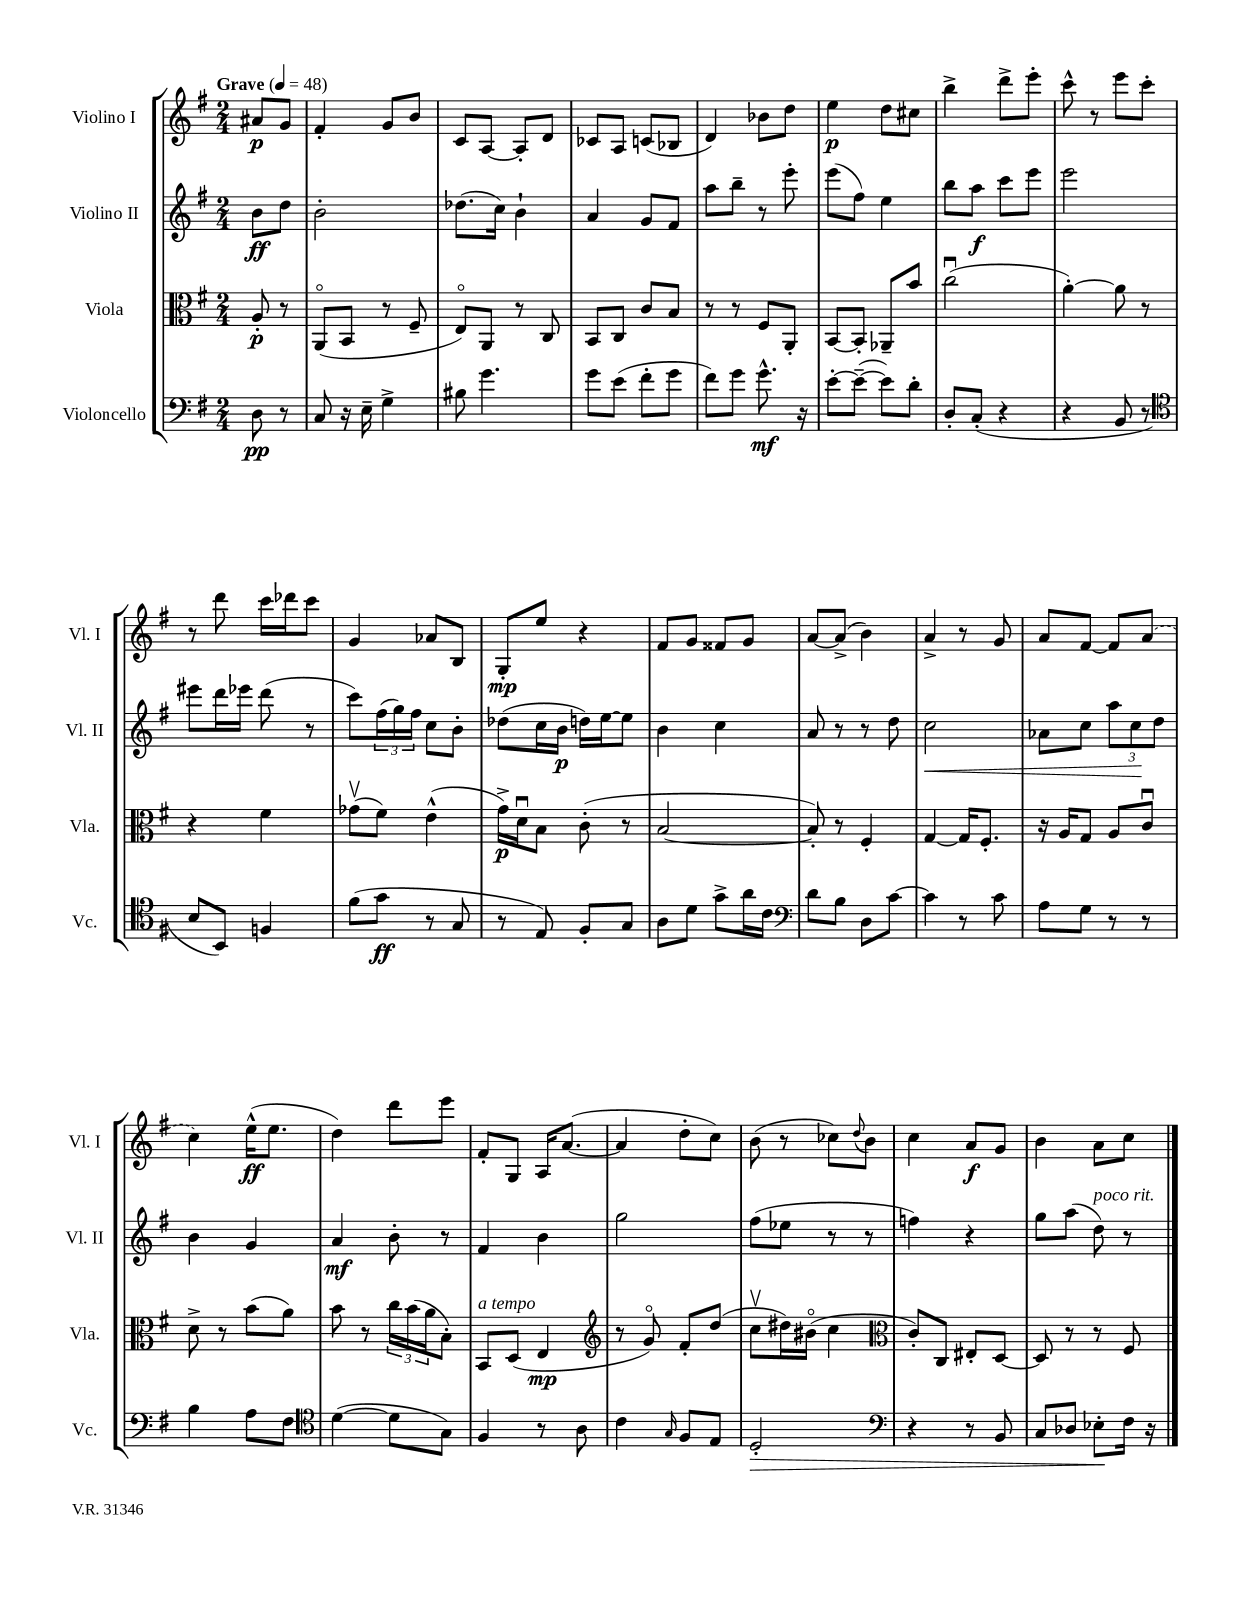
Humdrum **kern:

**kern	**dynam	**kern	**dynam	**kern	**dynam	**kern	**dynam
*part4	*part4	*part3	*part3	*part2	*part2	*part1	*part1
*staff4	*staff4	*staff3	*staff3	*staff2	*staff2	*staff1	*staff1
*I"Violoncello	*	*I"Viola	*	*I"Violino II	*	*I"Violino I	*
*I'Vc.	*	*I'Vla.	*	*I'Vl. II	*	*I'Vl. I	*
*clefF4	*	*clefC3	*	*clefG2	*	*clefG2	*
*k[f#]	*	*k[f#]	*	*k[f#]	*	*k[f#]	*
*M2/4	*	*M2/4	*	*M2/4	*	*M2/4	*
*MM48	*	*MM48	*	*MM48	*	*MM48	*
=	=	=	=	=	=	=	=
!	!	!	!	!	!	!LO:TX:a:B:t=Grave	!
8D\	pp	8A'/	p	8b\L	ff	8a#X/L	p
8r	.	8r	.	8dd\J	.	8g/J	.
=1	=1	=1	=1	=1	=1	=1	=1
8C/	.	(8AA/L	.	2b'\	.	4f#'/	.
16r	.	8BB/J	.	.	.	.	.
16E~\	.	.	.	.	.	.	.
4G^\	.	8r	.	.	.	8g/L	.
.	.	8F#~/	.	.	.	8b/J	.
=2	=2	=2	=2	=2	=2	=2	=2
8B#X\	.	8E/L)	.	(8.dd-X\L	.	8c/L	.
4.g\	.	8AA/J	.	.	.	[8A/J	.
.	.	.	.	16cc\Jk)	.	.	.
.	.	8r	.	4b`\	.	8A'/L]	.
.	.	8C/	.	.	.	8d/J	.
=3	=3	=3	=3	=3	=3	=3	=3
8g\L	.	8BB/L	.	4a/	.	8c-X/L	.
(8e\J	.	8C/J	.	.	.	8A/J	.
8f#'\L	.	8c/L	.	8g/L	.	(8cn/L	.
8g\J	.	8B/J	.	8f#/J	.	8B-X/J	.
=4	=4	=4	=4	=4	=4	=4	=4
8f#\L)	.	8r	.	8aa\L	.	4d/)	.
8g\J	.	8r	.	8bb~\J	.	.	.
8.g^^\	mf	8F#/L	.	8r	.	8b-X\L	.
.	.	8AA'/J	.	8eee'\	.	8dd\J	.
16r	.	.	.	.	.	.	.
=5	=5	=5	=5	=5	=5	=5	=5
[8e'\L	.	[8BB/L	.	(8eee\L	.	4ee\	p
(8e~\J_	.	8BB'/J]	.	8ff#\J)	.	.	.
8e\L])	.	8AA-X~/L	.	4ee\	.	8dd\L	.
8d'\J	.	8b/J	.	.	.	8cc#X\J	.
=6	=6	=6	=6	=6	=6	=6	=6
8D'/L	.	(2ccu\	.	8bb\L	.	4bb^\	.
(8C'/J	.	.	.	8aa\J	f	.	.
4r	.	.	.	8ccc\L	.	8ddd^\L	.
.	.	.	.	8eee\J	.	8eee'\J	.
=7	=7	=7	=7	=7	=7	=7	=7
4r	.	[4a'\)	.	2eee\	.	8ccc^^\	.
.	.	.	.	.	.	8r	.
8BB/	.	8a\]	.	.	.	8eee\L	.
8r	.	8r	.	.	.	8ccc'\J	.
!!LO:LB:g=z
=8	=8	=8	=8	=8	=8	=8	=8
*clefC4	*	*	*	*	*	*	*
8B/L	.	4r	.	8eee#X\L	.	8r	.
8BB/J)	.	.	.	16ddd\L	.	8ddd\	.
.	.	.	.	16eee-X\JJ	.	.	.
4Fn/	.	4f#\	.	(8ddd\	.	16ccc\LL	.
.	.	.	.	.	.	16ddd-X\J	.
.	.	.	.	8r	.	8ccc\J	.
=9	=9	=9	=9	=9	=9	=9	=9
(8f#\L	.	(8g-Xv\L	.	8ccc\L)	.	4g/	.
8g\J	ff	8f#\J)	.	(24ff#\L	.	.	.
.	.	.	.	24gg\)	.	.	.
.	.	.	.	24ff#\JJ	.	.	.
8r	.	(4e^^\	.	8cc\L	.	8a-X/L	.
8G/	.	.	.	8b'\J	.	8B/J	.
=10	=10	=10	=10	=10	=10	=10	=10
8r	.	16g^\LL)	p	(8dd-X\L	.	8G'/L	mp
.	.	16du\J	.	.	.	.	.
8E/)	.	8B\J	.	16cc\L	.	8ee/J	.
.	.	.	.	16b\JJ	p	.	.
8F#'/L	.	(8c'\	.	16ddn\LL)	.	4r	.
.	.	.	.	[16ee\J	.	.	.
8G/J	.	8r	.	8ee\J]	.	.	.
=11	=11	=11	=11	=11	=11	=11	=11
8A\L	.	[2B/	.	4b\	.	8f#/L	.
8d\J	.	.	.	.	.	8g/J	.
8g^\L	.	.	.	4cc\	.	8f##X/L	.
16a\L	.	.	.	.	.	8g/J	.
16c\JJ	.	.	.	.	.	.	.
=12	=12	=12	=12	=12	=12	=12	=12
*clefF4	*	*	*	*	*	*	*
8d\L	.	8B'/])	.	8a/	.	[8a/L	.
8B\J	.	8r	.	8r	.	(8a^/J]	.
8D\L	.	4F#'/	.	8r	.	4b\)	.
[8c\J	.	.	.	8dd\	.	.	.
=13	=13	=13	=13	=13	=13	=13	=13
!	!	!	!	!	!LO:HP:b	!	!
4c\]	.	[4G/	.	2cc\	<	4a^/	.
8r	.	16G/KL]	.	.	.	8r	.
.	.	8.F#'/J	.	.	.	.	.
8c\	.	.	.	.	.	8g/	.
=14	=14	=14	=14	=14	=14	=14	=14
8A\L	.	16r	.	8a-X\L	.	8a/L	.
.	.	16A/KL	.	.	.	.	.
8G\J	.	8G/J	.	8cc\J	.	[8f#/J	.
8r	.	8A/L	.	12aa\L	.	8f#/L]	.
.	.	.	.	12cc\	.	.	.
8r	.	8cu/J	.	.	.	(8a/J	.
.	.	.	.	12dd\J	[	.	.
!!LO:LB:g=z
=15	=15	=15	=15	=15	=15	=15	=15
4B\	.	8d^\	.	4b\	.	4cc\)	.
.	.	8r	.	.	.	.	.
8A\L	.	(8b\L	.	4g/	.	(16ee^^\KL	ff
.	.	.	.	.	.	8.ee\J	.
8F#\J	.	8a\J)	.	.	.	.	.
=16	=16	=16	=16	=16	=16	=16	=16
*clefC4	*	*	*	*	*	*	*
([4d\	.	8b\	.	4a/	mf	4dd\)	.
.	.	8r	.	.	.	.	.
8d\L]	.	24cc\LL	.	8b'\	.	8ddd\L	.
.	.	(24b\	.	.	.	.	.
.	.	24a\J	.	.	.	.	.
8G\J)	.	8B'\J)	.	8r	.	8eee\J	.
=17	=17	=17	=17	=17	=17	=17	=17
!	!	!LO:TX:a:i:t=a tempo	!	!	!	!	!
4F#/	.	8BB/L	.	4f#/	.	8f#'/L	.
.	.	(8D/J	.	.	.	8G/J	.
8r	.	4E/	mp	4b\	.	16A/KL	.
.	.	.	.	.	.	([8.a/J	.
8A\	.	.	.	.	.	.	.
=18	=18	=18	=18	=18	=18	=18	=18
*	*	*clefG2	*	*	*	*	*
4c\	.	8r	.	2gg\	.	4a/]	.
.	.	8g/)	.	.	.	.	.
16qqG/	.	.	.	.	.	.	.
8F#/L	.	8f#'/L	.	.	.	8dd'\L	.
8E/J	.	(8dd/J	.	.	.	8cc\J)	.
=19	=19	=19	=19	=19	=19	=19	=19
!	!LO:HP:b	!	!	!	!	!	!
2D'/	>	8ccv\L	.	(8ff#\L	.	(8b\	.
.	.	16dd#X\L)	.	8ee-X\J	.	8r	.
.	.	(16b#X\JJ	.	.	.	.	.
.	.	4cc\	.	8r	.	8cc-X\L)	.
.	.	.	.	.	.	8qqdd/	.
.	.	.	.	8r	.	8b\J	.
=20	=20	=20	=20	=20	=20	=20	=20
*clefF4	*	*clefC3	*	*	*	*	*
4r	.	8c'/L)	.	4ffn\)	.	4cc\	.
.	.	8C/J	.	.	.	.	.
8r	.	8E#X'/L	.	4r	.	8a/L	f
8BB/	.	[8D/J	.	.	.	8g/J	.
=21	=21	=21	=21	=21	=21	=21	=21
8C/L	.	8D/]	.	8gg\L	.	4b\	.
8D-X/J	.	8r	.	(8aa\J	.	.	.
!	!	!	!	!LO:TX:a:i:t=poco rit.	!	!	!
8E-X'\L	.	8r	.	8dd\)	.	8a\L	.
16F#\Jk	]	8F#/	.	8r	.	8cc\J	.
16r	.	.	.	.	.	.	.
==	==	==	==	==	==	==	==
*-	*-	*-	*-	*-	*-	*-	*-
